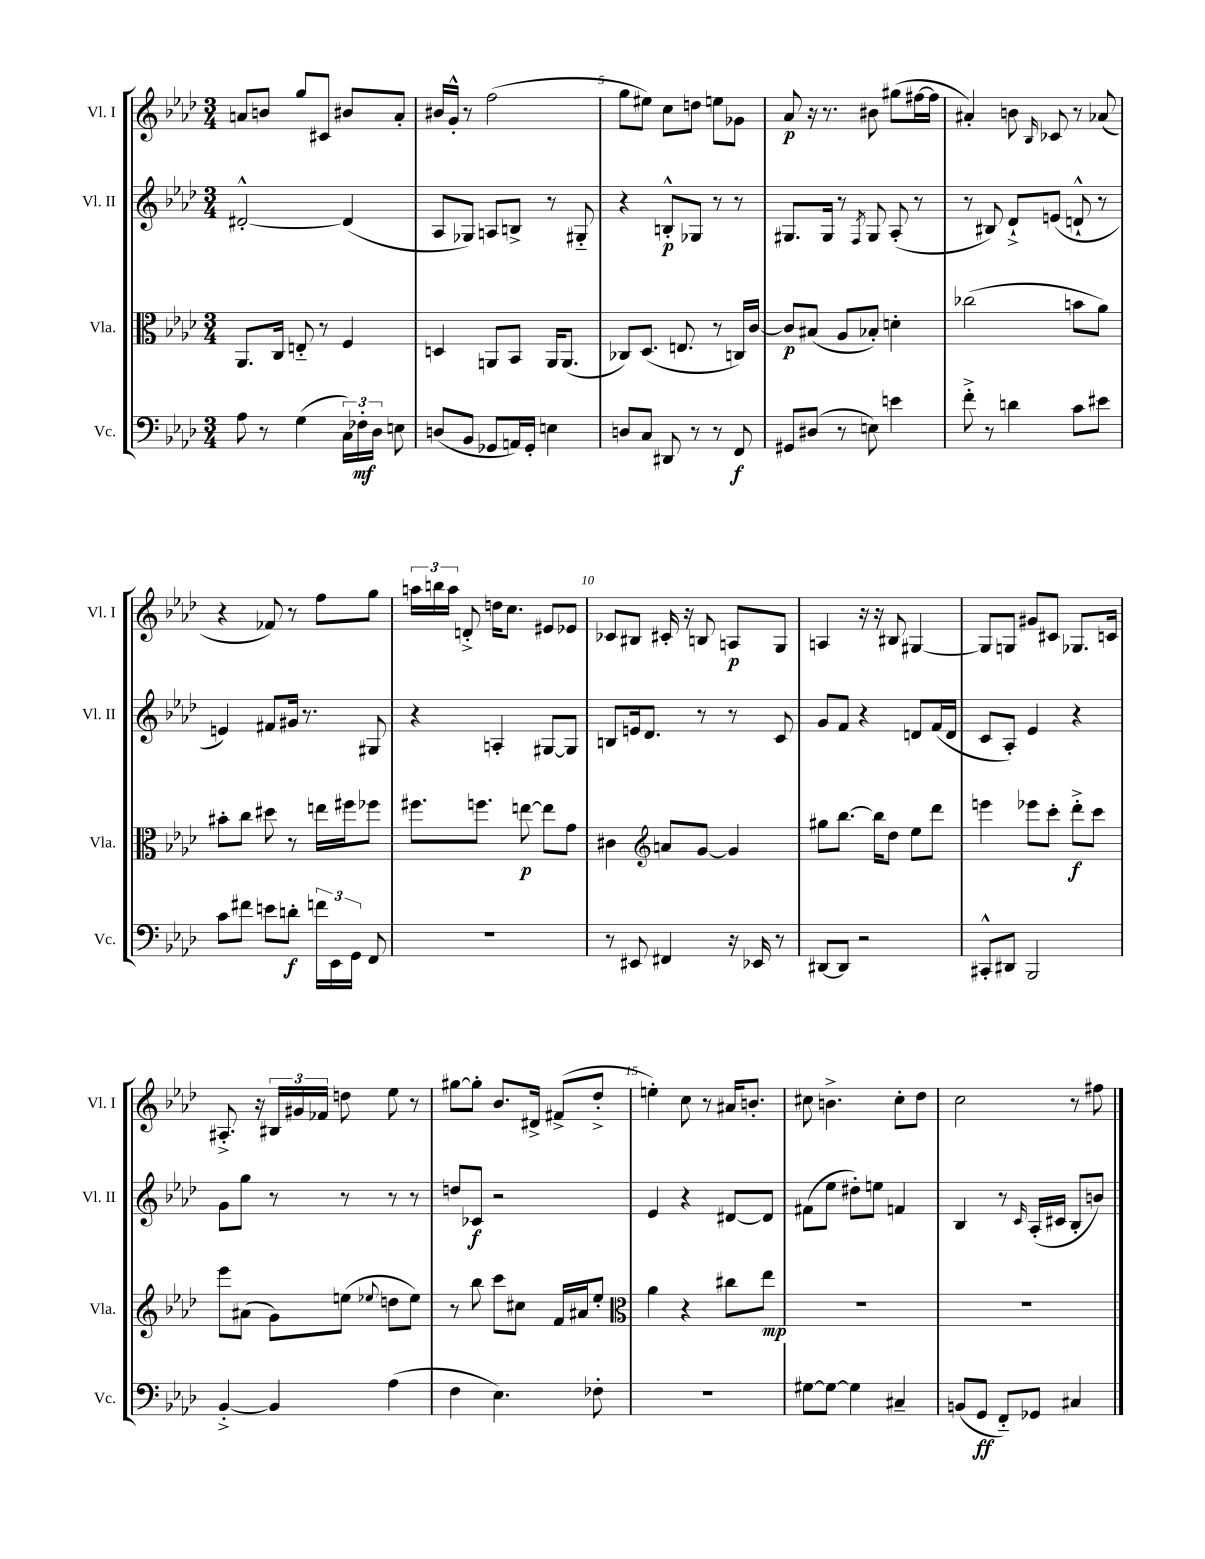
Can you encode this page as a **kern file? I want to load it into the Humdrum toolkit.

**kern	**kern	**kern	**kern
*staff4	*staff3	*staff2	*staff1
*clefF4	*clefC3	*clefG2	*clefG2
*k[b-e-a-d-]	*k[b-e-a-d-]	*k[b-e-a-d-]	*k[b-e-a-d-]
*M3/4	*M3/4	*M3/4	*M3/4
8A-	8.AA-	[2d#'^^	8a
8r	.	.	8b
.	16C	.	.
(4G	8E'~	.	8gg
.	8r	.	8c#
24C)	4F	(4d#]	8b#
24F-'	.	.	.
24D-	.	.	.
8E	.	.	8a'
=	=	=	=
(8D	4D	8A-	16b#
.	.	.	16g'^^
8BB-	.	8G-)	8r
8GG-	8AA	8A	(2ff
16AA)	8BB-	8B^	.
16GG-'	.	.	.
4E	16AA	8r	.
.	(8.AA	.	.
.	.	8G#'~	.
=	=	=	=
8D	8C-)	4r	8gg
8C	(8.D-	.	8ee#)
8DD#	.	8B'^^	8cc
.	8.E	.	.
8r	.	8G-	8dd
8r	8r	8r	8ee
8FF	16C)	8r	8g-
.	[16c	.	.
=	=	=	=
8GG#	8c]	8.G#	8a-
(8D#	(8B#	.	16r
.	.	16G#	8.r
8r	8A-	8r	.
.	.	8qF	.
8E)	8B-')	8G#	8b#
4e	4d'	(8A-'	(8gg#
.	.	8r	[16ff#
.	.	.	16ff#]
=	=	=	=
8f'^	(2cc-	8r	4a#')
8r	.	8B#)	.
4d	.	8d-`^	8b
.	.	.	16qqB-
.	.	(8e	8c-
8c	8b	8d`^^	8r
8e#	8a-)	8r	(8a-
=	=	=	=
8c	8b#'	4e)	4r
8f#	8cc	.	.
8e	8dd#	8f#	8f-)
8d'	8r	16g#	8r
.	.	8.r	.
24f	16ee	.	8ff
24EE-	.	.	.
.	16ff#	.	.
24GG	.	.	.
8FF	8ff-	8G#	8gg
=	=	=	=
2.r	8.ff#	4r	24aa
.	.	.	24bb
.	.	.	24aa
.	.	.	8d'^
.	8.ff	.	.
.	.	4A'	16dd
.	.	.	8.cc
.	[8ee	.	.
.	8ee]	[8G#	8e#
.	8g	8G#]	8e-
=	=	=	=
8r	4c#	8B	8c-
8EE#	.	16e	8B#
.	.	8.d-	.
*	*clefG2	*	*
4FF#	8a	.	16c#'
.	.	.	16r
.	[8g	8r	8B
16r	4g]	8r	8A
16EE-	.	.	.
8r	.	8c	8G
=	=	=	=
[8DD#	8gg#	8g	4A
8DD#]	[8.bb-	8f	.
2r	.	4r	16r
.	16bb-]	.	16r
.	8dd-	.	8B#
.	8ee-	8d	[4G#
.	8ddd-	(16f	.
.	.	16d	.
=	=	=	=
8CC#'^^	4eee	8c	8G#]
8DD#	.	8A-')	8G
2BBB-	8eee-	4e-	8g#
.	8ccc'	.	8c#
.	8ddd-'^	4r	8.G-
.	8ccc	.	.
.	.	.	16c
=	=	=	=
[4BB-'^	8eee-	8g	8.A#'^
.	(8a#	8gg	.
.	.	.	16r
4BB-]	8g)	8r	24B#
.	.	.	24g#
.	.	.	24f-
.	(8ee	8r	8dd
.	8qqee-	.	.
(4A-	8dd	8r	8ee-
.	8ee-)	8r	8r
=	=	=	=
4F	8r	8dd	[8gg#
.	8bb-	8c-	8gg#']
4.E-)	8ccc	2r	8.b-
.	8cc#	.	.
.	.	.	16d#^
.	16f	.	(8f#^
.	16a#	.	.
8F-'	8ee-'	.	8dd-'^
=	=	=	=
*	*clefC3	*	*
2.r	4a-	4e-	4ee')
.	4r	4r	8cc
.	.	.	8r
.	8cc#	[8d#	16a#
.	.	.	8.b'
.	8ee-	8d#]	.
=	=	=	=
[8G#	2.r	(8f#	8cc#
8G#_	.	8ee-	4.b^
4G#]	.	8dd#')	.
.	.	8ee	.
4C#~	.	4f	8cc#'
.	.	.	8dd-
=	=	=	=
(8BB	2.r	4B-	2cc
8GG	.	.	.
8FF'~)	.	8r	.
.	.	16qqc	.
8GG-	.	(16A-'	.
.	.	16c#	.
4C#	.	8B-'	8r
.	.	8b)	8ff#
==	==	==	==
*-	*-	*-	*-
